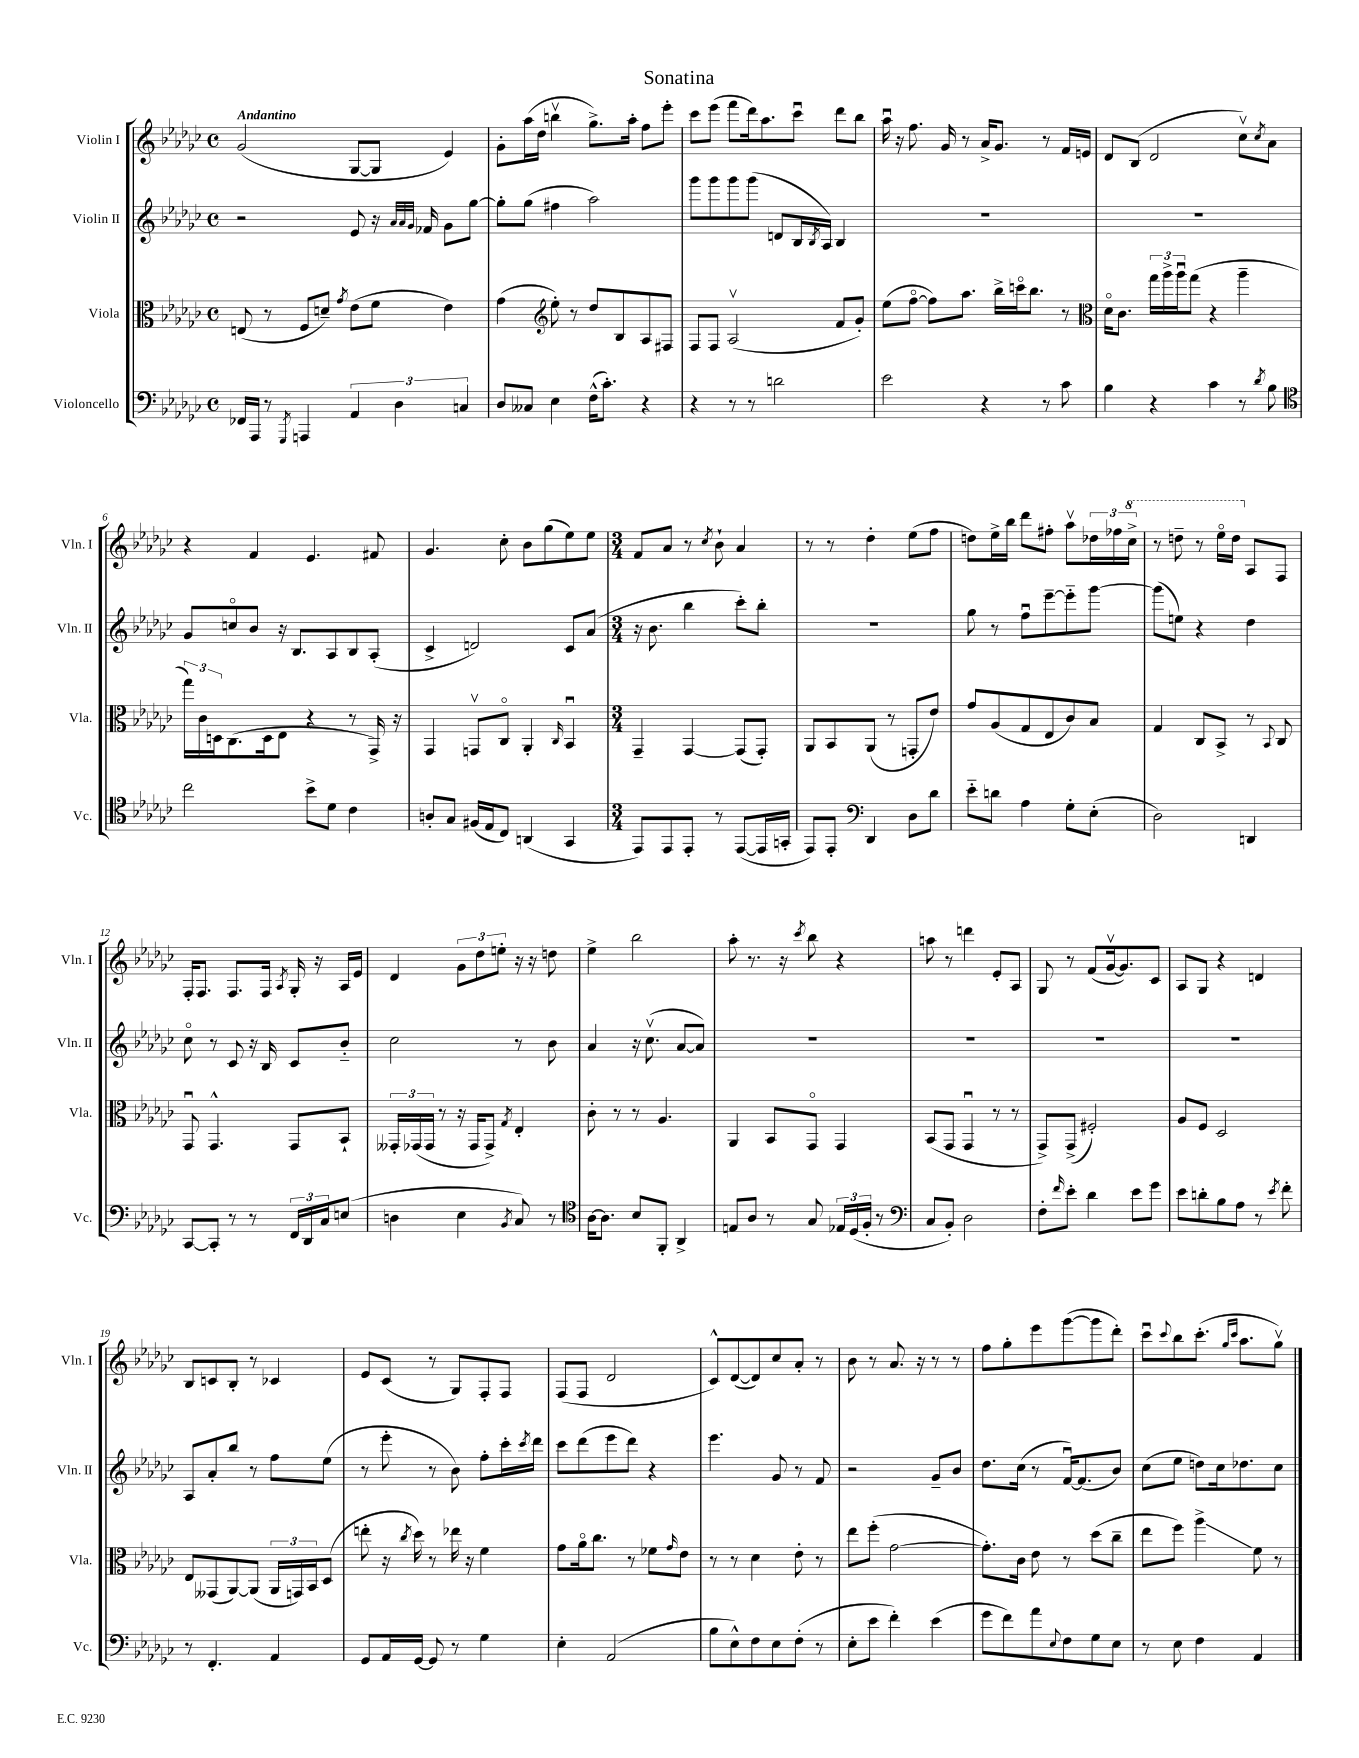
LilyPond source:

\header { title = "Sonatina" }
<<
\new StaffGroup <<
\new Staff = "s0" \with { instrumentName = "Violin I" shortInstrumentName = "Vln. I" } {
    \clef treble \key ges \major \defaultTimeSignature \time 4/4 \tempo "Andantino"
    ges'2( ges8~ ges8 ees'4) |
    ges'8-. aes''16( des''16 b''4\upbow ges''8.->) aes''16-. f''8 ees'''8-. |
    ces'''8 ees'''8( f'''8 des'''16) aes''8. ces'''8\downbow des'''8 bes''8 |
    aes''16\downbow r16 f''8. ges'16 r8 aes'16-> ges'8. r8 f'16 e'16 |
    des'8 bes8( des'2 ces''8\upbow) \acciaccatura { ces''8 } aes'8 |
    r4 f'4 ees'4. fis'8 |
    ges'4. ces''8-. bes'8 ges''8( ees''8) ees''8 |
    \numericTimeSignature \time 3/4 f'8 aes'8 r8 \acciaccatura { ces''8 } bes'8-! aes'4 |
    r8 r8 des''4-. ees''8( f''8 |
    d''8) ees''16-> bes''16 des'''8 fis''8-. aes''8\upbow \tuplet 3/2 { des''16 fes''16 \ottava #1 ces'''16-> } |
    r8 d'''8-- r8 ees'''16\flageolet d'''16 \ottava #0 aes8 f8 |
    f16-. f8. f8. f16 \acciaccatura { aes8 } ges16-. r16 aes16 ees'16 |
    des'4 \tuplet 3/2 { ges'8 des''8 e''8-. } r16 r16 d''8 |
    ees''4-> bes''2 |
    aes''8-. r8. r16 \acciaccatura { ces'''8 } bes''8 r4 |
    a''8 r8 d'''4 ees'8-. aes8 |
    ges8 r8 f'8( ges'16~\upbow ges'8.) ces'8 |
    aes8 ges8 r4 d'4 |
    bes8 c'8 bes8-. r8 ces'4 |
    ees'8 ces'8( r8 ges8) f8-. f8 |
    f8( f8 des'2 |
    ces'8-^) des'8~( des'8) ces''8 aes'8-. r8 |
    bes'8 r8 aes'8. r16 r8 r8 |
    f''8 ges''8-. ees'''8 ges'''8~( ges'''8 des'''8-.) |
    ces'''8\downbow \appoggiatura { ces'''8 } bes''8 ces'''8.-.( \grace { ges''16 ces'''16 } aes''8. ges''8\upbow) \bar "|." |
}
\new Staff = "s1" \with { instrumentName = "Violin II" shortInstrumentName = "Vln. II" } {
    \clef treble \key ges \major \defaultTimeSignature \time 4/4
    r2 ees'8 r16 \grace { aes'32 aes'32 ges'32 } fes'16 ges'8 ges''8~ |
    ges''8-. ges''8( fis''4 aes''2) |
    ges'''8 ges'''8 ges'''8 ges'''8( d'8 bes16 \acciaccatura { bes8 } aes16) bes4 |
    R1 |
    R1 |
    ges'8 c''8\flageolet bes'8 r16 bes8. aes8 bes8 aes8-.( |
    ces'4-> d'2) ces'8 aes'8( |
    \numericTimeSignature \time 3/4 r16 bes'8. bes''4 ces'''8-.) bes''8-. |
    R2. |
    ges''8 r8 f''8\downbow ees'''8~-- ees'''8-_ ges'''8~ |
    ges'''8( e''8) r4 des''4 |
    ces''8\flageolet r8 ces'8 r16 bes16 ces'8 bes'8-_ |
    ces''2 r8 bes'8 |
    aes'4 r16 ces''8.\upbow( aes'8~ aes'8) |
    R2. |
    R2. |
    R2. |
    R2. |
    aes8 aes'8-. bes''8 r8 f''8 ees''8( |
    r8 ees'''8-. r8 bes'8) f''8-. ces'''16-. \acciaccatura { ces'''8 } des'''16 |
    ces'''8 des'''8( ees'''8 des'''8) r4 |
    ees'''4. ges'8 r8 f'8 |
    r2 ges'8-- bes'8 |
    des''8. ces''16( r8 f'16~\downbow) f'8.( bes'8) |
    ces''8( ees''8 d''8) ces''16 des''8. ces''8 \bar "|." |
}
\new Staff = "s2" \with { instrumentName = "Viola" shortInstrumentName = "Vla." } {
    \clef alto \key ges \major \defaultTimeSignature \time 4/4
    e8( r8 f8 d'8--) \acciaccatura { ges'8 } ees'8( f'8 ees'4) |
    ges'4( \clef treble ees''8-.) r8 des''8 bes8 aes8 fis8 |
    f8 f8 aes2\upbow( f'8 ges'8-.) |
    ees''8( f''8~\flageolet f''8) aes''8. bes''16-> c'''16\flageolet bes''8. r8 |
    \clef alto des'16\flageolet ces'8. \tuplet 3/2 { ges''16 aes''16-> aes''16\downbow } ges''8( r4 aes''4-- |
    \tuplet 3/2 { ges''16) ces'16 d16 } ces8.( d16 ees8 r4 r8 ges,16->) r16 |
    ges,4 g,8\upbow ces8\flageolet aes,4-. \grace { ces16 } bes,4\downbow |
    \numericTimeSignature \time 3/4 ges,4-- ges,4~ ges,8( ges,8-.) |
    aes,8 bes,8 aes,8( r8 g,8-. ees'8) |
    ges'8 aes8( ges8 ees8 ces'8) bes8 |
    ges4 ces8 bes,8-> r8 \appoggiatura { bes,8 } ces8 |
    ges,8\downbow ges,4.-^ ges,8 bes,8-! |
    \tuplet 3/2 { geses,16-. ges,16( ges,16 } r8 r16 ges,16 ges,8->) \acciaccatura { ges8 } ees4-. |
    ces'8-. r8 r8 aes4. |
    aes,4 bes,8 ges,8\flageolet ges,4 |
    bes,8( ges,8 ges,4\downbow r8 r8 |
    ges,8->) ges,8->( fis2-.) |
    aes8 f8 des2 |
    ees8 geses,8( aes,8~) aes,8( \tuplet 3/2 { aes,16 g,16) bes,16 } des8( |
    e''8-. r16 \acciaccatura { ces''8 } des''16) r8 ees''16 r16 f'4 |
    ges'8 aes'16\flageolet ces''8. r8 fes'8 \grace { ges'16 } ees'8 |
    r8 r8 des'4 ees'8-. r8 |
    ees''8 f''8-.( ges'2~ |
    ges'8.-.) ces'16 ees'8 r8 des''8( ces''8-- |
    ees''8 f''8) aes''4->\glissando f'8 r8 \bar "|." |
}
\new Staff = "s3" \with { instrumentName = "Violoncello" shortInstrumentName = "Vc." } {
    \clef bass \key ges \major \defaultTimeSignature \time 4/4
    fes,16 aes,,16 r8 \acciaccatura { ges,,8 } a,,4 \tuplet 3/2 { aes,4 des4 c4 } |
    des8 ceses8 ees4 f16-^( ces'8.-.) r4 |
    r4 r8 r8 d'2 |
    ees'2 r4 r8 ces'8 |
    bes4 r4 ces'4 r8 \acciaccatura { des'8 } bes8 |
    \clef tenor ces''2 bes'8-> des'8 ces'4 |
    a8-. ges8 fis16( ees16 ces8) a,4( ges,4 |
    \numericTimeSignature \time 3/4 ees,8) ees,8 ees,8-. r8 ees,8~( ees,16 g,16-. |
    ees,8) ees,8-. \clef bass des,4 des8 des'8 |
    ees'8-_ d'8 aes4 ges8-. ees8-.( |
    des2) d,4 |
    ces,8~ ces,8-. r8 r8 \tuplet 3/2 { f,16 des,16 ces16 } e8( |
    d4 ees4 \acciaccatura { bes,8 } ces8) r8 |
    \clef tenor aes16~ aes8. bes8 f,8-. aes,4-> |
    e8 aes8 r8 ges8 \tuplet 3/2 { ees16 des16( f16-. } r8 |
    \clef bass ces8 bes,8-.) des2 |
    f8-. \grace { f'16 } ees'8-. des'4 ees'8 ges'8 |
    ees'8 d'8-. bes8 aes8 r8 \acciaccatura { ees'8 } f'8-. |
    r8 f,4.-. aes,4 |
    ges,8 aes,16 ges,16~ ges,8 r8 ges4 |
    ees4-. aes,2( |
    bes8 ees8-^) f8 ees8 f8-.( r8 |
    ees8-. ees'8 f'4-.) ees'4( |
    ges'8 f'8) aes'8 \appoggiatura { ees8 } f8 ges8 ees8 |
    r8 ees8 f4 aes,4 \bar "|." |
}
>>
>>
